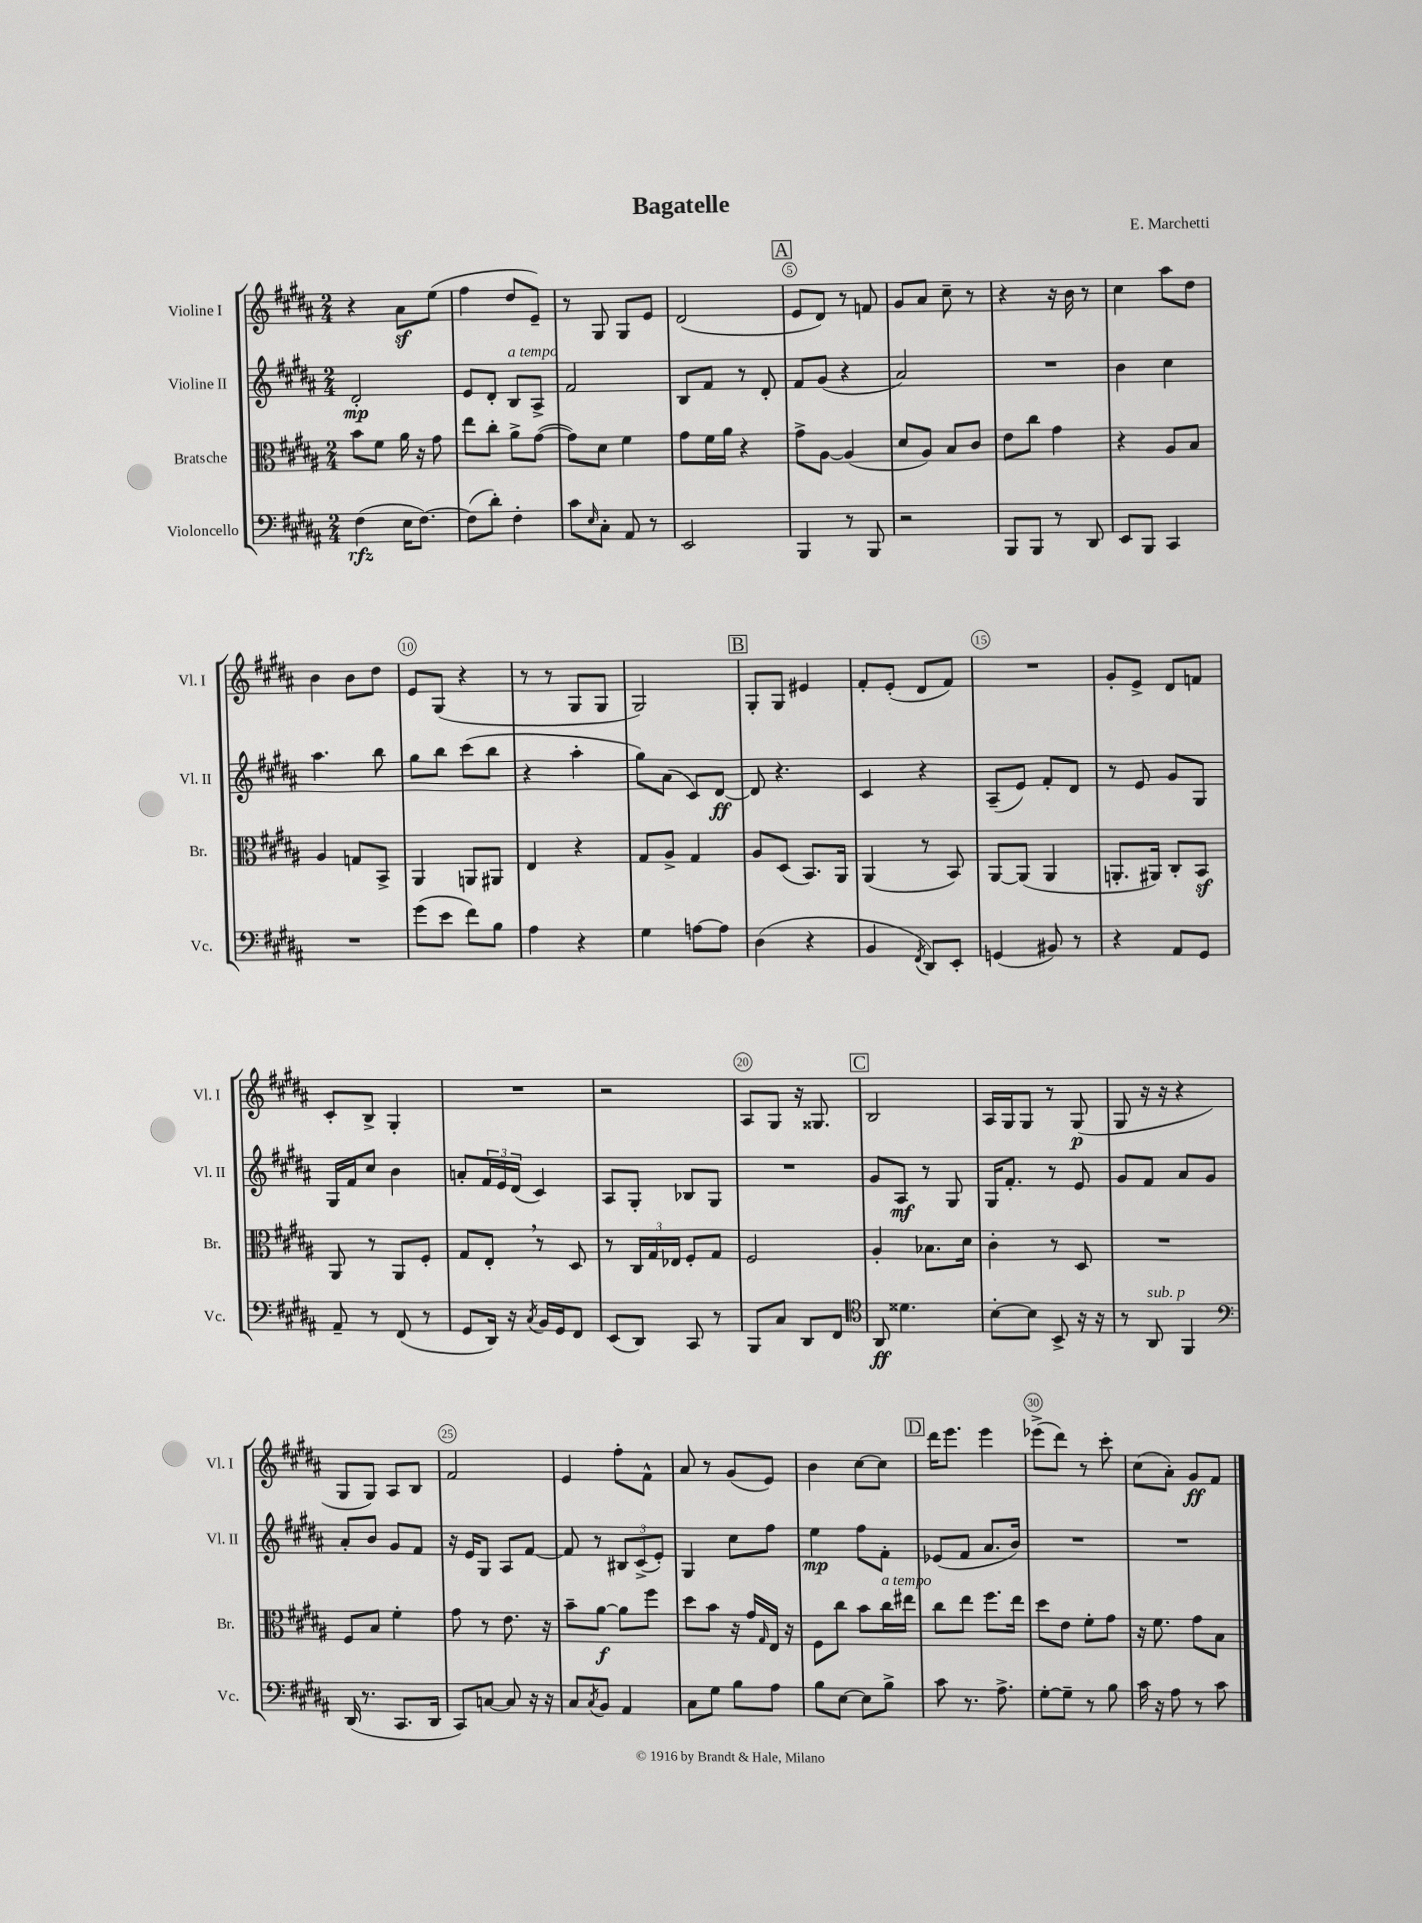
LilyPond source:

\header { title = "Bagatelle" composer = "E. Marchetti" }
<<
\new StaffGroup <<
\new Staff = "s0" \with { instrumentName = "Violine I" shortInstrumentName = "Vl. I" } {
    \clef treble \key b \major \numericTimeSignature \time 2/4
    r4 ais'8\sf e''8( |
    fis''4 dis''8 e'8--) |
    r8 gis8 gis8 e'8 |
    dis'2( |
    \mark \markup { \box "A" } e'8 dis'8) r8 f'8 |
    gis'8 ais'8 cis''8-- r8 |
    r4 r16 b'16 r8 |
    cis''4 ais''8 dis''8 |
    b'4 b'8 dis''8 |
    e'8 gis8( r4 |
    r8 r8 gis8 gis8 |
    gis2) |
    \mark \markup { \box "B" } gis8-. gis8 eis'4 |
    fis'8-. e'8-.( dis'8 fis'8) |
    R2 |
    gis'8-. e'8-> dis'8 f'8 |
    cis'8-. b8-> gis4-. |
    R2 |
    r2 |
    ais8 gis8 r16 gisis8. |
    \mark \markup { \box "C" } b2 |
    ais16 gis16 gis8 r8 gis8\p( |
    gis8 r16 r16 r4 |
    gis8 gis8) ais8 b8 |
    fis'2 |
    e'4 fis''8-. fis'8-^ |
    ais'8 r8 gis'8( e'8) |
    b'4 cis''8~ cis''8 |
    \mark \markup { \box "D" } dis'''16 e'''8. e'''4 |
    ees'''8->( dis'''8) r8 cis'''8-. |
    cis''8( ais'8-.) gis'8\ff fis'8 \bar "|." |
}
\new Staff = "s1" \with { instrumentName = "Violine II" shortInstrumentName = "Vl. II" } {
    \clef treble \key b \major \numericTimeSignature \time 2/4
    dis'2-.\mp |
    e'8 dis'8-. b8^\markup { \italic "a tempo" } ais8-> |
    fis'2 |
    b8 fis'8 r8 dis'8-. |
    \mark \markup { \box "A" } fis'8 gis'8( r4 |
    ais'2) |
    R2 |
    b'4 cis''4 |
    ais''4. b''8 |
    gis''8 b''8 cis'''8( b''8 |
    r4 ais''4-. |
    gis''8) ais'8( cis'8) dis'8~\ff |
    \mark \markup { \box "B" } dis'8 r4. |
    cis'4 r4 |
    ais8--( e'8) fis'8-. dis'8 |
    r8 e'8 gis'8 gis8 |
    gis16 fis'16 cis''8 b'4 |
    a'8-. \tuplet 3/2 { fis'16 e'16 dis'16( } cis'4) |
    ais8 gis8-. bes8 gis8 |
    R2 |
    \mark \markup { \box "C" } gis'8 ais8\mf r8 gis8 |
    gis16 fis'8.-. r8 e'8 |
    gis'8 fis'8 ais'8 gis'8 |
    ais'8-. b'8 gis'8 fis'8 |
    r16 e'16 gis8 ais8 fis'8~ |
    fis'8 r8 \tuplet 3/2 { bis8 cis'8->( e'8-.) } |
    gis4 cis''8 fis''8 |
    e''4\mp fis''8 fis'8-. |
    \mark \markup { \box "D" } ees'8( fis'8 ais'8. b'16) |
    R2 |
    R2 \bar "|." |
}
\new Staff = "s2" \with { instrumentName = "Bratsche" shortInstrumentName = "Br." } {
    \clef alto \key b \major \numericTimeSignature \time 2/4
    b'8 fis'8 ais'16 r16 gis'8 |
    e''8 cis''8-. ais'8-> gis'8~( |
    gis'8) dis'8 fis'4 |
    gis'8 fis'16 ais'16 r4 |
    \mark \markup { \box "A" } gis'8-> ais8~ ais4( |
    dis'8 ais8) b8 cis'8 |
    e'8 cis''8 gis'4 |
    r4 ais8 b8 |
    ais4 g8 b,8-> |
    ais,4 a,8 ais,8 |
    e4 r4 |
    gis8 ais8-> gis4 |
    \mark \markup { \box "B" } ais8 dis8( b,8.) ais,16 |
    ais,4( r8 b,8) |
    ais,8~ ais,8( ais,4 |
    a,8.-. ais,16) cis8-. b,8\sf |
    ais,8 r8 ais,8 fis8-. |
    gis8 e8-. \breathe r8 dis8 |
    r8 \tuplet 3/2 { cis16 gis16 ees16 } fis8-. gis8 |
    fis2 |
    \mark \markup { \box "C" } ais4-. bes8. dis'16 |
    cis'4-. r8 dis8 |
    R2 |
    fis8 b8 fis'4-. |
    gis'8 r8 e'8. r16 |
    b'8-- ais'8~\f ais'8 fis''8 |
    dis''8 b'8 r16 gis'16 \grace { gis16 } e16 r16 |
    fis8 cis''8 b'8 cis''16^\markup { \italic "a tempo" } eis''16 |
    \mark \markup { \box "D" } cis''8 e''8 fis''8. e''16 |
    dis''8 e'8 fis'8-. gis'8 |
    r16 fis'8. gis'8 b8 \bar "|." |
}
\new Staff = "s3" \with { instrumentName = "Violoncello" shortInstrumentName = "Vc." } {
    \clef bass \key b \major \numericTimeSignature \time 2/4
    fis4\rfz( e16 fis8.~) |
    fis8( dis'8-.) fis4-. |
    cis'8 \grace { e16 } cis8-. ais,8 r8 |
    e,2 |
    \mark \markup { \box "A" } b,,4 r8 b,,8 |
    r2 |
    b,,8 b,,8 r8 dis,8 |
    e,8 b,,8 cis,4 |
    R2 |
    gis'8( e'8 fis'8) b8 |
    ais4 r4 |
    gis4 a8~ a8 |
    \mark \markup { \box "B" } dis4( r4 |
    b,4 \acciaccatura { fis,8 } dis,8) e,8-. |
    g,4( bis,8) r8 |
    r4 ais,8 gis,8 |
    ais,8-- r8 fis,8( r8 |
    gis,8 dis,16) r16 \acciaccatura { cis8 } b,16 gis,16 fis,8 |
    e,8( dis,8) cis,8 r8 |
    b,,8 cis8 dis,8 fis,8 |
    \mark \markup { \box "C" } \clef tenor ais,8\ff disis'4. |
    b8~-. b8 b,8-> r16 r16 |
    r8 ais,8^\markup { \italic "sub. p" } fis,4 |
    \clef bass dis,16( r8. cis,8. dis,16 |
    cis,8) c8~ c8 r16 r16 |
    cis8 \acciaccatura { cis8 } b,8 ais,4 |
    cis8 gis8 b8 ais8 |
    b8 e8~ e8 b8-> |
    \mark \markup { \box "D" } cis'8 r8. ais8.-> |
    gis8~-. gis8-- r8 b8 |
    cis'16 r16 ais8 r8 cis'8 \bar "|." |
}
>>
>>
\layout { \context { \Score \override BarNumber.break-visibility = ##(#f #t #t) barNumberVisibility = #(every-nth-bar-number-visible 5) \override BarNumber.stencil = #(make-stencil-circler 0.1 0.3 ly:text-interface::print) } }
